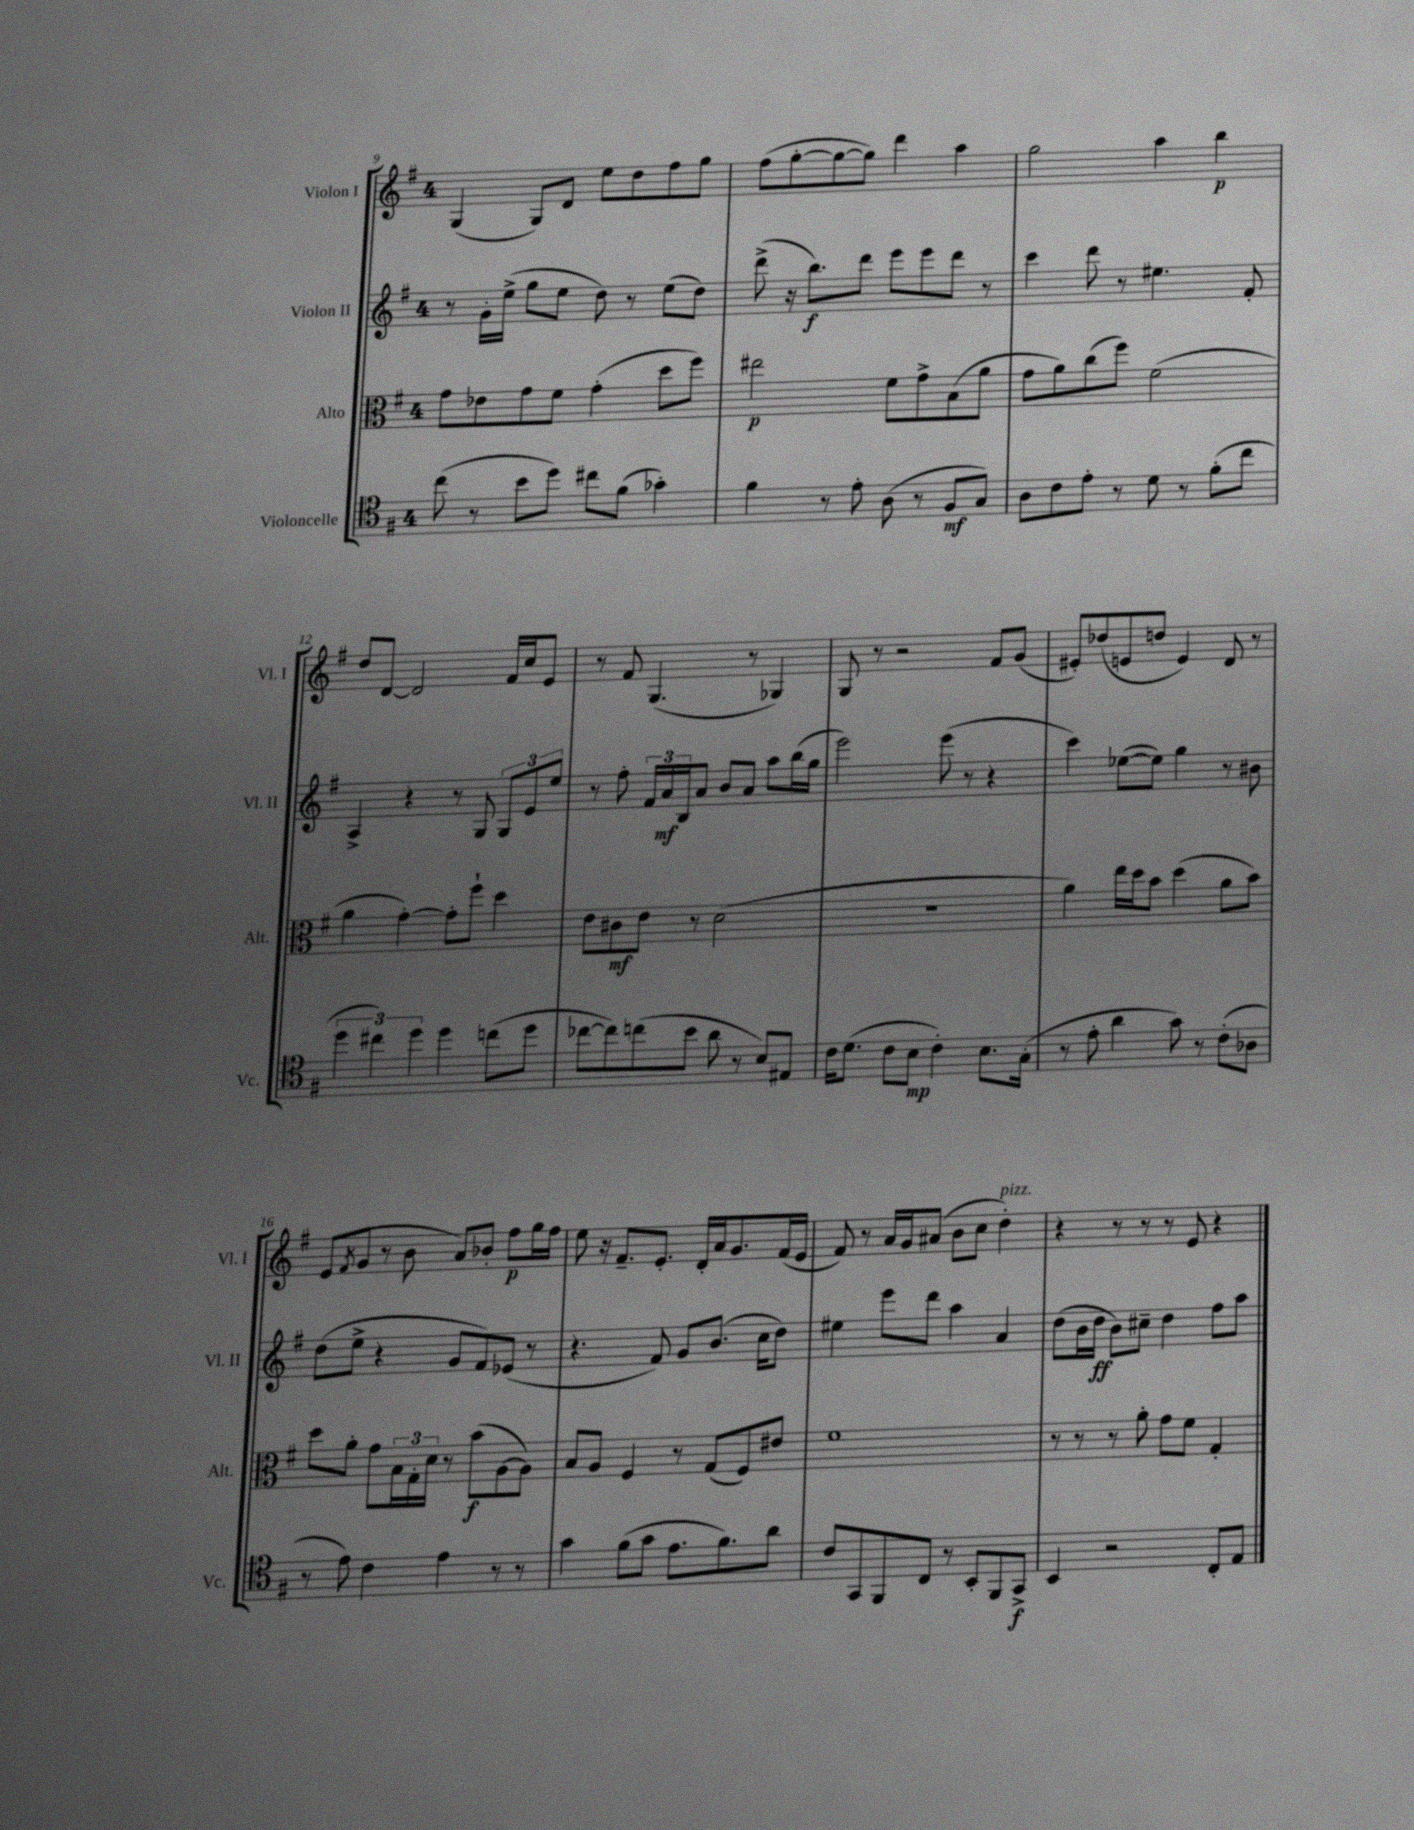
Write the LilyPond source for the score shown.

<<
\new StaffGroup <<
\new Staff = "s0" \with { instrumentName = "Violon I" shortInstrumentName = "Vl. I" } {
    \clef treble \key g \major \once \override Staff.TimeSignature.style = #'single-digit \time 4/4
    g4( g8) d'8 e''8 d''8 fis''8 g''8 |
    fis''8( g''8~-. g''8~ g''8) d'''4 a''4 |
    g''2 a''4 b''4\p |
    d''8 d'8~ d'2 fis'16 c''16 e'8 |
    r8 fis'8 g4.( r8 ges4) |
    g8 r8 r2 fis'8 g'8( |
    eis'8-.) des''8( e'8 d''8 e'4) d'8 r8 |
    e'8( \acciaccatura { fis'8 } g'8 r8 b'8 a'8) bes'8-. fis''8\p g''16 fis''16 |
    e''8 r16 fis'8.-- e'8.-. d'16-. a'16 g'8. fis'16( e'16 |
    fis'8) r8 a'16 g'16 ais'8( b'8 c''8 d''4-.^\markup { \italic "pizz." }) |
    r4 r8 r8 r8 e'8 r4 \bar "|." |
}
\new Staff = "s1" \with { instrumentName = "Violon II" shortInstrumentName = "Vl. II" } {
    \clef treble \key g \major \once \override Staff.TimeSignature.style = #'single-digit \time 4/4
    r8 g'16-. e''16->( g''8 e''8 d''8) r8 e''8( d''8) |
    d'''8->( r16 b''8.\f) d'''8 e'''8 e'''8 d'''8 r8 |
    c'''4 d'''8 r8 eis''4. fis'8-. |
    a4-> r4 r8 g8 \tuplet 3/2 { g8 e'8 e''8 } |
    r8 fis''8-. \tuplet 3/2 { fis'16 a'16\mf b16 } a'8 b'8 a'8 a''8 b''16( g''16 |
    e'''2) e'''8( r8 r4 |
    c'''4) ees''8~( ees''8) g''4 r8 bis'8 |
    d''8( e''8-> r4 g'8 fis'8) ees'8( r8 |
    r4. fis'8) g'8 b'8.( c''16 d''8) |
    eis''4 e'''8 d'''8 a''4 a'4 |
    d''8( b'16 d''16\ff b'8) cis''8-- d''4 fis''8 a''8 \bar "|." |
}
\new Staff = "s2" \with { instrumentName = "Alto" shortInstrumentName = "Alt." } {
    \clef alto \key g \major \once \override Staff.TimeSignature.style = #'single-digit \time 4/4
    g'8 ees'8 g'8 fis'8 g'4-.( d''8 fis''8) |
    eis''2\p fis'8 g'8-> b8( a'8 |
    g'8 a'8) c''8( fis''8) fis'2( |
    a'4 g'4~-.) g'8-. fis''8-! d''4 |
    e'8 cis'8\mf e'8 r8 d'2( |
    R1 |
    a'4) e''16 d''16 b'8 d''4( a'8 b'8) |
    d''8 a'8-. g'8 \tuplet 3/2 { b16 g16-. d'16 } r8 b'8\f( a8~ a8) |
    b8 a8 fis4 r8 g8( fis8) eis'8 |
    fis'1 |
    r8 r8 r8 a'8-. g'8 fis'8 g4-. \bar "|." |
}
\new Staff = "s3" \with { instrumentName = "Violoncelle" shortInstrumentName = "Vc." } {
    \clef tenor \key g \major \once \override Staff.TimeSignature.style = #'single-digit \time 4/4
    c''8( r8 b'8 d''8) cis''8 fis'8( ges'4-.) |
    fis'4 r8 e'8-. a8( r8 fis8\mf g8) |
    a8 c'8 e'8-. r8 d'8 r8 fis'8-.( c''8 |
    \tuplet 3/2 { d''4 cis''4) d''4 } d''4 c''8( d''8 |
    ces''8~ ces''8) c''8( b'8 a'8 r8 b8) eis8 |
    c'16 d'8.( c'8 b8\mp c'4-.) b8. g16-.( |
    r8 e'8-. a'4 g'8) r8 c'8-.( aes8 |
    r8 e'8) c'4 e'4 r8 r8 |
    g'4 fis'8( g'8 e'8. fis'8.) a'8 |
    c'8 g,8 fis,8 c8 r8 b,8-. fis,8 g,8->\f |
    b,4 r2 c8-. e8 \bar "|." |
}
>>
>>
\layout { \context { \Score currentBarNumber = #9 } }
